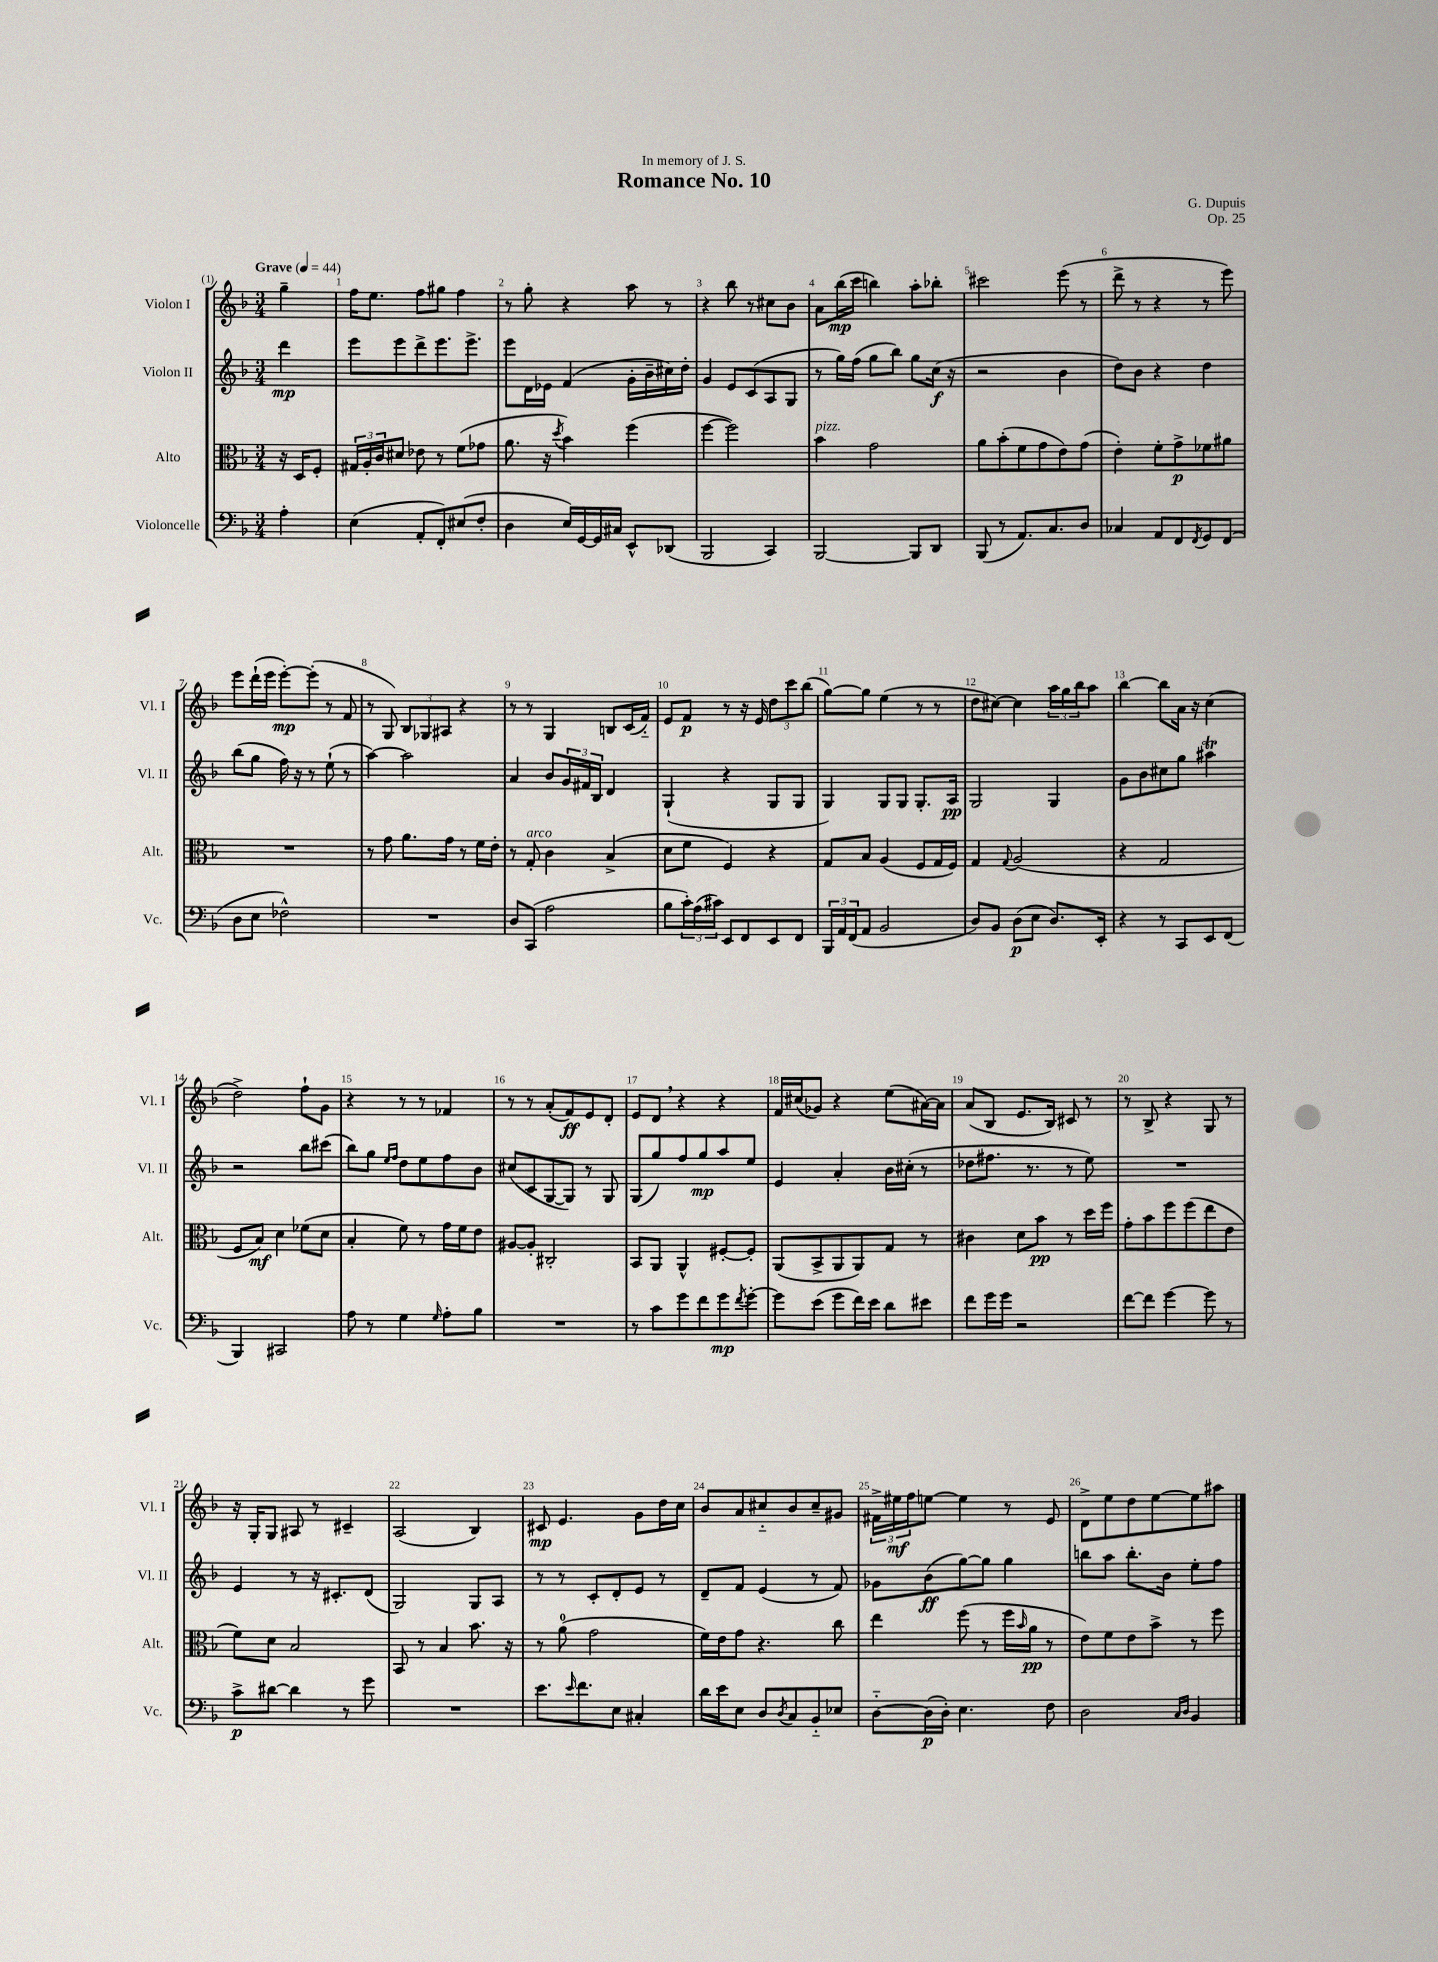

**kern	**kern	**kern	**kern
*staff4	*staff3	*staff2	*staff1
*clefF4	*clefC3	*clefG2	*clefG2
*k[b-]	*k[b-]	*k[b-]	*k[b-]
*M3/4	*M3/4	*M3/4	*M3/4
*MM44	*MM44	*MM44	*MM44
4A'	16r	4ddd	4gg~
.	16D	.	.
.	8F'	.	.
=	=	=	=
(4E	24G#	8eee	16ff
.	24A'	.	.
.	.	.	8.ee
.	24c	.	.
.	8d#	8eee	.
8AA'	8e-	8ddd^	8ff
8FF')	8r	8.eee	8gg#
(8E#	(8f	.	4ff
.	.	8.eee^	.
8F'	8g-	.	.
=	=	=	=
4D	8.a	8eee	8r
.	.	16d	8gg'
.	16r	16e-	.
.	8qdd	.	.
16E)	4b-)	(4f	4r
[16GG	.	.	.
16GG]	.	.	.
16C#	.	.	.
8EE^^	(4ff	16g'	8aa
.	.	16b-~	.
(8DD-	.	16cc#)	8r
.	.	16dd'	.
=	=	=	=
2BBB-	[4ff	4g	4r
.	2ff])	8e	8bb-
.	.	(8c	8r
4CC)	.	8A	8cc#
.	.	8G	8b-
=	=	=	=
[2BBB-	4b-	8r	8a
.	.	16gg)	(16bb-
.	.	(16ff	16ccc
.	2g	8gg	4bb)
.	.	8bb-)	.
8BBB-]	.	8gg	8aa'
8DD	.	(16cc	8bb-'
.	.	16r	.
=	=	=	=
(8BBB-	8a	2r	2ccc#
8r	(8b-'	.	.
8.AA)	8f	.	.
.	8g	.	.
8.C	.	.	.
.	8e)	4b-	(8eee
8D	(8g	.	8r
=	=	=	=
4C-	4e')	8dd)	8ddd^
.	.	8b-	8r
8AA	8f'	4r	4r
8FF	8g^	.	.
8qFF	.	.	.
8GG	8f-	4dd	8r
(8FF	8a#	.	8eee)
=	=	=	=
8D	2.r	(8bb-	8eee
8E	.	8gg	(16ddd`
.	.	.	16eee
2F-^^)	.	16ff)	[8eee')
.	.	16r	.
.	.	8r	(8eee']
.	.	(8ee`	8r
.	.	8r	8f
=	=	=	=
2.r	8r	[4aa)	8r
.	8g	.	8G)
.	8.a	2aa]	12B-
.	.	.	12G-
.	.	.	12A#
.	16g	.	.
.	8r	.	4r
.	16f	.	.
.	16e'	.	.
=	=	=	=
8D	8r	4a	8r
(8CC	8G'	.	8r
2A	4c	8b-	4G
.	.	24g	.
.	.	24f#	.
.	.	24B-	.
.	(4B-^	4d	8B
.	.	.	(16c
.	.	.	16f'~)
=	=	=	=
8B-	8d	(4G`	8e
24c')	8f	.	8f
(24A	.	.	.
24c#)	.	.	.
8EE	4F)	4r	8r
8FF	.	.	16r
.	.	.	16e
8EE	4r	8G	12dd
.	.	.	12ccc
8FF	.	8G	.
.	.	.	(12bb-
=	=	=	=
24BBB-	8G	4G)	[8gg)
24AA	.	.	.
(24FF	.	.	.
8AA	8B-	.	8gg]
2BB-	(4A	8G	(4ee
.	.	8G	.
.	8F	8.G'	8r
.	16G	.	8r
.	16F)	16A	.
=	=	=	=
8D)	4G	2G	8dd
8BB-	.	.	[8cc#)
.	8qqG	.	.
(8D	(2A	.	4cc#]
8E	.	.	.
8.D)	.	4G	24aa
.	.	.	24gg
.	.	.	24bb-
.	.	.	8aa
16EE'	.	.	.
=	=	=	=
4r	4r	8g	[4bb-
.	.	8b-	.
8r	2G	8cc#	8bb-]
8CC	.	8gg	16a
.	.	.	16r
8EE	.	4aa#	(4cc
(8FF	.	.	.
=	=	=	=
4BBB-)	8F	2r	2dd^)
.	8B-)	.	.
2CC#	4d	.	.
.	(8f-	8bb-	8ff`
.	8d	(8ccc#	8g
=	=	=	=
8A	4B-'	8bb-)	4r
8r	.	8gg	.
.	.	16qqee	.
.	.	16qqff	.
4G	8f)	8dd	8r
.	8r	8ee	8r
16qqG	.	.	.
8A'	16g	8ff	4f-
.	16f	.	.
8B-	8e	8b-	.
=	=	=	=
2.r	[8A#	(8cc#	8r
.	8A#']	8c	8r
.	2C#'	[8G	(8a'
.	.	8G])	8f)
.	.	8r	8e
.	.	8G	8d'
=	=	=	=
8r	8BB-	(8G	8e
8c	8AA	8gg)	8d
8g	4AA^^	8ff	4r
8f	.	8gg	.
8g	[8F#'	8aa	4r
8qf	.	.	.
[8g'	8F#']	8ee	.
=	=	=	=
8g]	(8AA	4e	16f
.	.	.	(16cc#
(8e	8BB-^	.	8g-)
8g	8AA	4a'	4r
16f)	8AA)	.	.
16e	.	.	.
8d	8G	16b-	(8ee
.	.	(16cc#'	.
8e#	8r	8r	[16a#)
.	.	.	16a#]
=	=	=	=
8f	4c#	8dd-	(8a
16g	.	8.ff#	8B-
16g	.	.	.
2r	8d	.	8.e
.	.	8.r	.
.	8b-	.	.
.	.	.	16B-)
.	8r	8r	8c#
.	16dd	8ee)	8r
.	16ff	.	.
=	=	=	=
[8f	8g'	2.r	8r
8f]	8b-	.	8B-^
[4g	8ff	.	4r
.	(8ff	.	.
8g]	8ee	.	8G
8r	8e	.	8r
=	=	=	=
8c^	8f)	4e	16r
.	.	.	16G'
[8d#	8d	.	8G
4d#]	2B-	8r	8A#
.	.	16r	8r
.	.	8.c#'	.
8r	.	.	4c#~
8g	.	(8d	.
=	=	=	=
2.r	8BB-	2G)	(2A
.	8r	.	.
.	4B-	.	.
.	8.b-	8G	4B-)
.	.	8A	.
.	16r	.	.
=	=	=	=
8.e	8r	8r	8c#
.	(8a	8r	4.e
16qqe	.	.	.
8.f	.	.	.
.	2g	8c'	.
8E	.	8d'	.
4C#'	.	8e	8g
.	.	8r	16dd
.	.	.	16cc
=	=	=	=
16d	16f)	8d~	8b-
16e	16e	.	.
8E	8g	8f	8a
8D	4.r	(4e	8cc#'~
8qD	.	.	.
8C	.	.	8b-
8BB-'~	.	8r	8cc#~
8E-	8cc	8f)	8g#
=	=	=	=
[8D'~	4ee	8g-	24f#^
.	.	.	24ee#
.	.	.	24ff
(16D]	.	(8b-	[8ee
16D')	.	.	.
4.E	(8ff	[8gg)	4ee]
.	8r	8gg]	.
.	16ff	4gg	8r
.	16qqb-	.	.
.	16a	.	.
8F	8r	.	8e
=	=	=	=
2D	8e)	8bb	8d^
.	8f	8aa	8ee
.	8e	8.bb'	8dd
.	8b-^	.	[8ee
.	.	16b-	.
16qqC	.	.	.
16qqD	.	.	.
4BB-	8r	8ee'	8ee]
.	8ff	8ff	8aa#
==	==	==	==
*-	*-	*-	*-
